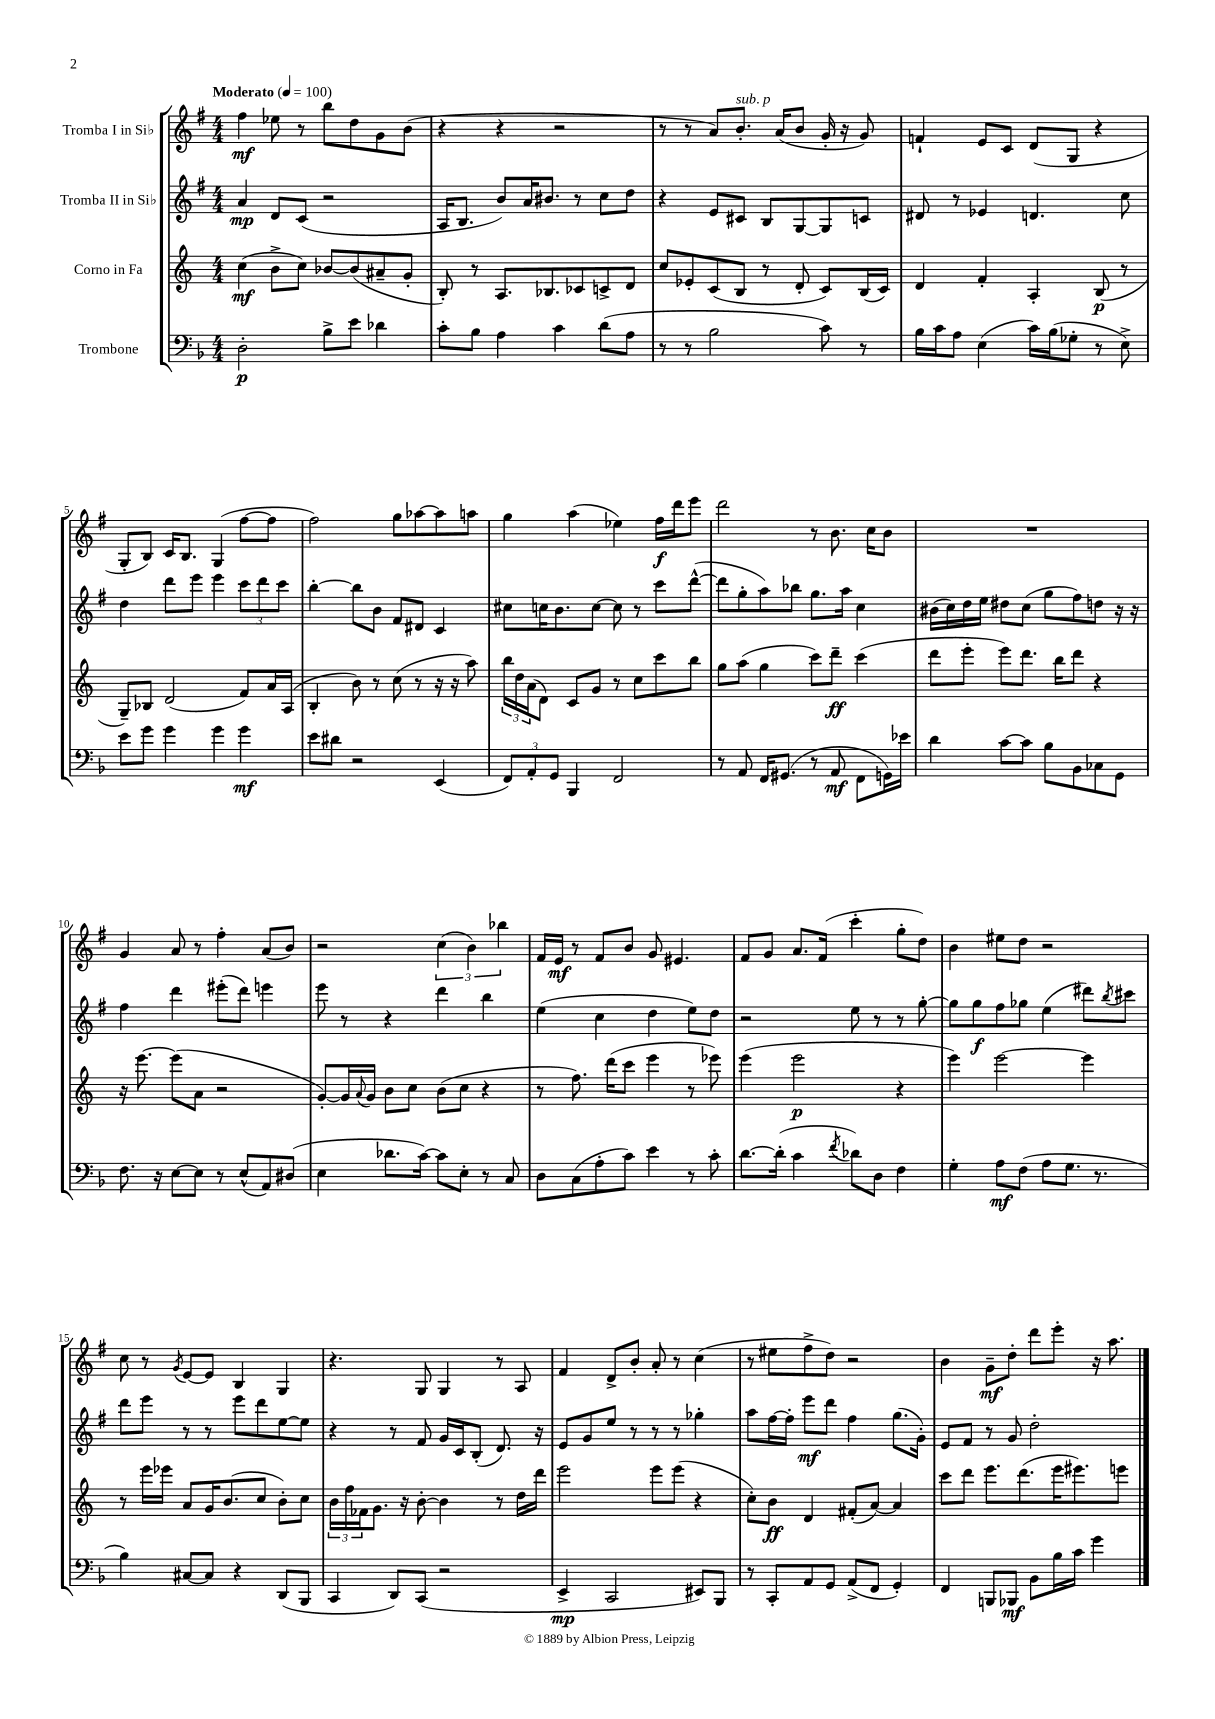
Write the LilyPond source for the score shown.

<<
\new StaffGroup <<
\new Staff = "s0" \with { instrumentName = "Tromba I in Sib" } {
    \clef treble \key g \major \numericTimeSignature \time 4/4 \tempo "Moderato" 4 = 100
    fis''4\mf ees''8 r8 b''8 d''8 g'8 b'8( |
    r4 r4 r2 |
    r8 r8 a'8) b'8.-.^\markup { \italic "sub. p" } a'16( b'8 g'16-. r16 g'8) |
    f'4-! e'8 c'8 d'8( g8 r4 |
    g8-. b8) c'16 b8. g4( fis''8~ fis''8 |
    fis''2) g''8 aes''8~ aes''8 a''8 |
    g''4 a''4( ees''4) fis''16\f d'''16 e'''8 |
    d'''2 r8 b'8. c''16 b'8 |
    R1 |
    g'4 a'8 r8 fis''4-. a'8( b'8) |
    r2 \tuplet 3/2 { c''4( b'4) bes''4 } |
    fis'16 e'16\mf r8 fis'8 b'8 g'8 eis'4. |
    fis'8 g'8 a'8. fis'16( c'''4-. g''8-. d''8) |
    b'4 eis''8 d''8 r2 |
    c''8 r8 \acciaccatura { g'8 } e'8~ e'8 b4 g4 |
    r4. g8 g4 r8 a8 |
    fis'4 d'8-> b'8-. a'8-. r8 c''4( |
    r8 eis''8 fis''8-> d''8) r2 |
    b'4 g'8--\mf d''8-. d'''8 e'''8-. r16 a''8. \bar "|." |
}
\new Staff = "s1" \with { instrumentName = "Tromba II in Sib" } {
    \clef treble \key g \major \numericTimeSignature \time 4/4
    a'4\mp d'8 c'8( r2 |
    a16 b8. b'8) a'16 bis'8. r8 c''8 d''8 |
    r4 e'8 cis'8 b8 g8~ g8 c'8 |
    dis'8 r8 ees'4 d'4. c''8 |
    d''4 d'''8 e'''8 e'''4 \tuplet 3/2 { c'''8 d'''8 c'''8 } |
    b''4~-. b''8 b'8 fis'8 dis'8 c'4 |
    cis''8 c''16 b'8. c''8~ c''8 r8 c'''8 d'''8~-^( |
    d'''8 g''8-. a''8) bes''8 g''8. a''16 c''4 |
    bis'16( c''16) d''16 e''16 dis''8 c''8( g''8 fis''8) d''8 r16 r16 |
    fis''4 d'''4 eis'''8-.( d'''8) e'''4 |
    e'''8 r8 r4 d'''4 b''4 |
    e''4( c''4 d''4 e''8) d''8 |
    r2 e''8 r8 r8 g''8~-. |
    g''8 g''8\f fis''8 ges''8 e''4( dis'''8) \acciaccatura { b''8 } cis'''8 |
    d'''8 e'''8 r8 r8 e'''8 d'''8 e''8~ e''8 |
    r4 r8 fis'8 g'16 c'16 b8-.( d'8.) r16 |
    e'8 g'8 e''8 r8 r8 r8 ges''4-. |
    a''8 fis''16~ fis''16-. e'''8\mf d'''8 fis''4 g''8.( g'16-.) |
    e'8 fis'8 r8 g'8 d''2-. \bar "|." |
}
\new Staff = "s2" \with { instrumentName = "Corno in Fa" } {
    \clef treble \key c \major \numericTimeSignature \time 4/4
    c''4\mf( b'8-> c''8) bes'8~ bes'8( ais'8-- g'8-. |
    b8-.) r8 a8. bes8. ces'8 c'8-> d'8 |
    c''8 ees'8-. c'8( b8 r8 d'8-. c'8) b16( c'16) |
    d'4 f'4-. a4-. b8\p( r8 |
    g8--) bes8 d'2( f'8) a'16 a16( |
    b4-. b'8) r8 c''8( r8 r16 r16 a''8) |
    \tuplet 3/2 { b''16 d''16 a'16( } d'8) c'8 g'8 r8 c''8 c'''8 b''8 |
    g''8 a''8( g''4 c'''8) d'''8--\ff c'''4( |
    d'''8 e'''8-. e'''8) d'''8. b''16 d'''8 r4 |
    r16 e'''8.~ e'''8( a'8 r2 |
    g'8~-.) g'16 \appoggiatura { a'8 } g'16 b'8 c''8 b'8( c''8 r4 |
    r8 f''8.) d'''16( c'''8 e'''4 r8 ees'''8) |
    e'''4( e'''2\p r4 |
    e'''4) e'''2~ e'''4 |
    r8 e'''16 ees'''16 a'8 g'16 b'8.( c''8 b'8-.) c''8 |
    \tuplet 3/2 { b'16 f''16 fes'16 } g'8. r16 b'8~-. b'4 r8 d''16 d'''16 |
    e'''2 e'''8 e'''8( r4 |
    c''8-.) b'8\ff d'4 fis'8-.( a'8~) a'4 |
    c'''8 d'''8 e'''8. d'''8.( e'''16 eis'''8.) e'''8 \bar "|." |
}
\new Staff = "s3" \with { instrumentName = "Trombone" } {
    \clef bass \key f \major \numericTimeSignature \time 4/4
    d2-.\p bes8-> e'8 des'4 |
    c'8-. bes8 a4 c'4 d'8( a8 |
    r8 r8 bes2 c'8) r8 |
    bes16 c'16 a8 e4( c'16) bes16( ges8-. r8 e8->) |
    e'8 g'8 g'4 g'4 g'4\mf |
    e'8 dis'8 r2 e,4( |
    \tuplet 3/2 { f,8) a,8-. g,8 } bes,,4 f,2 |
    r8 a,8 f,16 gis,8.( r8 a,8\mf f,8 g,16) ees'16 |
    d'4 c'8~ c'8 bes8 bes,8 ces8 g,8 |
    f8. r16 e8~ e8 r8 e8-^( a,8) dis8( |
    e4 des'8. c'16~) c'8 e8-. r8 c8 |
    d8 c8( a8-. c'8) e'4 r8 c'8-. |
    d'8.~ d'16-.( c'4 \acciaccatura { f'8 } des'8) d8 f4 |
    g4-. a8\mf f8( a8 g8. r8. |
    bes4) cis8~ cis8 r4 d,8( bes,,8 |
    c,4 d,8) c,8( r2 |
    e,4->\mp c,2 eis,8) bes,,8 |
    r8 c,8-. a,8 g,8 a,8->( f,8 g,4-.) |
    f,4 b,,8 bes,,8\mf bes,8 bes16 c'16 g'4 \bar "|." |
}
>>
>>
